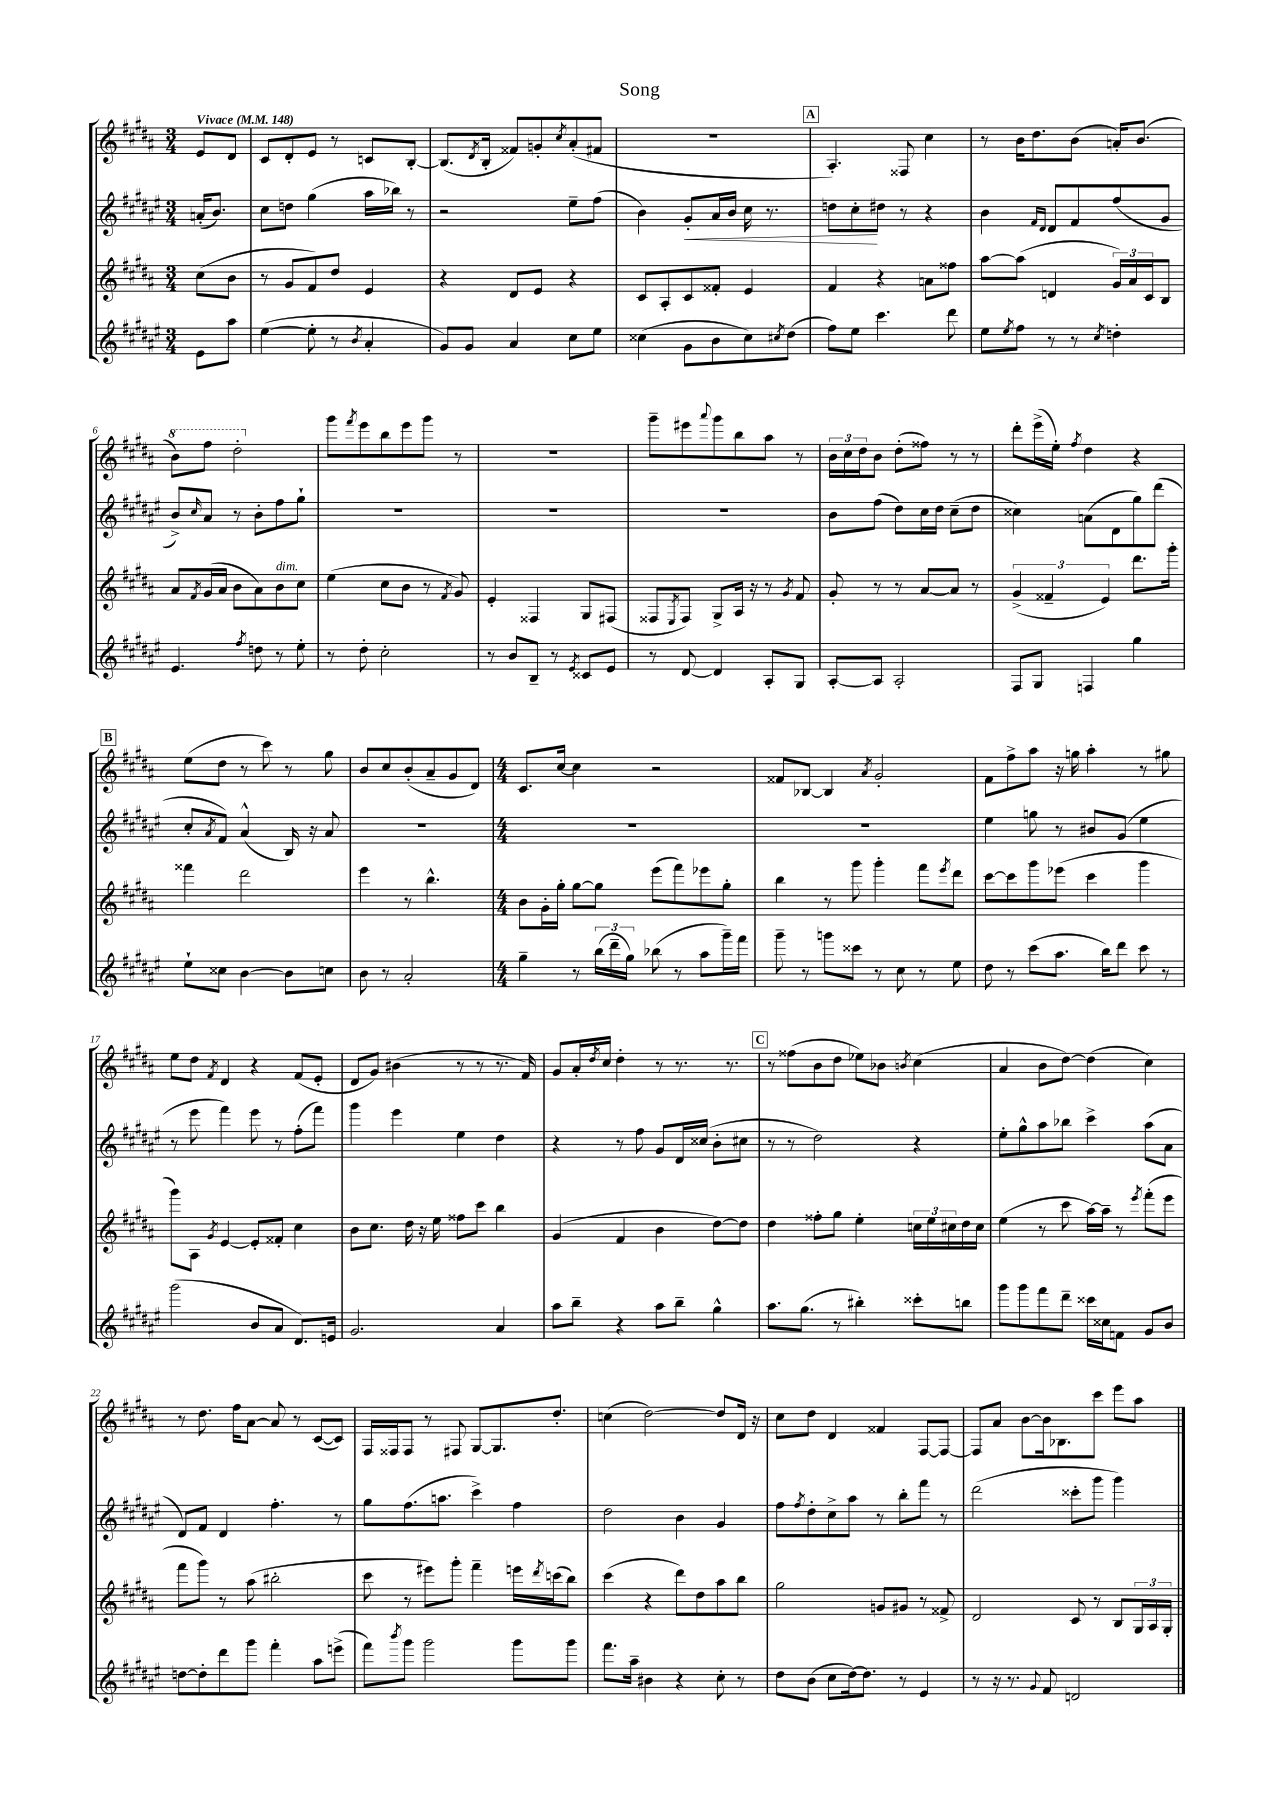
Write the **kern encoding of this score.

**kern	**kern	**kern	**kern
*staff4	*staff3	*staff2	*staff1
*clefG2	*clefG2	*clefG2	*clefG2
*k[f#c#g#d#a#e#]	*k[f#c#g#d#a#]	*k[f#c#g#d#a#e#]	*k[f#c#g#d#a#]
*M3/4	*M3/4	*M3/4	*M3/4
*MM148	*MM148	*MM148	*MM148
8e#	(8cc#	(16a'	8e
.	.	8.b)	.
8aa#	8b	.	8d#
=	=	=	=
([4ee#	8r	8cc#	8c#
.	8g#	8dd	8d#'
8ee#']	8f#)	(4gg#	8e
8r	8dd#	.	8r
8qb	.	.	.
4a#'	4e	16aa#	8c
.	.	16bb-)	.
.	.	8r	[8B'
=	=	=	=
8g#)	4r	2r	(8.B]
8g#	.	.	.
.	.	.	8qd#
.	.	.	16B'
4a#	8d#	.	8f##)
.	8e	.	8g'
.	.	.	8qcc#
8cc#	4r	8ee#~	(8a#'
8ee#	.	(8ff#	8f#
=	=	=	=
(4cc##	8c#	4b)	2.r
.	8A#'	.	.
8g#	8c#	8g#'	.
8b	8f##'	16a#	.
.	.	16b	.
8cc##)	4e	16cc#	.
.	.	8.r	.
8qcc#	.	.	.
(8dd#	.	.	.
=	=	=	=
8ff#)	4f#	8dd	4.A#')
8ee#	.	8cc#'	.
4.ccc#	4r	8dd#	.
.	.	8r	8F##
.	8a	4r	4cc#
8ddd#	8ff##	.	.
=	=	=	=
8ee#	[8aa#	4b	8r
8qee#	.	.	.
8ff#	(8aa#]	.	16b
.	.	.	8.dd#
.	.	16qqf#	.
.	.	16qqd#	.
8r	4d	8d#	.
8r	.	8f#	(8b
8qcc#	.	.	.
4dd'	24g#)	(8ff#	16a')
.	24a#	.	.
.	.	.	(8.b
.	24c#	.	.
.	8B	8g#	.
=	=	=	=
4.e#	8a#	8b^)	8bb)
.	8qf#	16qqcc#	.
.	(16g#	8a#	8fff#
.	16a#	.	.
.	8b	8r	2ddd#'
8qff#	.	.	.
8dd	8a#)	8b'	.
8r	8b	8ff#	.
8ee#'	8cc#	8gg#`	.
=	=	=	=
8r	(4ee	2.r	8ggg#
.	.	.	8qfff#
8dd#'	.	.	8eee
2cc#'	8cc#	.	8bb
.	8b	.	8eee
.	8r	.	8ggg#
.	8qf#	.	.
.	8g#)	.	8r
=	=	=	=
8r	4e'	2.r	2.r
8b	.	.	.
8B~	4F##	.	.
8r	.	.	.
8qe#	.	.	.
8c##	8G#	.	.
8e#	(8F#	.	.
=	=	=	=
8r	8F##	2.r	8ggg#~
.	8qE	.	.
[8d#	8F##)	.	8eee#
.	.	.	8qqaaa#
4d#]	8G#^	.	8ggg#
.	16A#	.	8bb
.	16r	.	.
8A#'	8r	.	8aa#
.	8qg#	.	.
8G#	8f#	.	8r
=	=	=	=
[8A#'	8g#'	8b	24b
.	.	.	24cc#
.	.	.	24dd#
8A#]	8r	(8ff#	8b
2A#'	8r	8dd#)	(8dd#'
.	[8a#	16cc#	8ff##)
.	.	16dd#	.
.	8a#]	(8cc#~	8r
.	8r	8dd#	8r
=	=	=	=
8F#	(6g#^	4cc##)	8ddd#'
8G#	.	.	(16eee^
.	6f##~	.	.
.	.	.	16ee')
.	.	.	8qff#
4F	.	(8a	4dd#
.	6e)	.	.
.	.	8d#	.
4gg#	8.ddd#	8gg#)	4r
.	.	(8ddd#	.
.	16ggg#'	.	.
=	=	=	=
8ee#`	4fff##	8cc#'	(8ee
.	.	8qa#	.
8cc##	.	8f#)	8dd#
[4b	2ddd#	(4a#^^	8r
.	.	.	8ccc#)
8b]	.	16B)	8r
.	.	16r	.
8cc	.	8a#	8gg#
=	=	=	=
8b	4eee	2.r	8b
8r	.	.	8cc#
2a#'	8r	.	(8b'
.	4.bb^^	.	8a#~
.	.	.	8g#
.	.	.	8d#)
=	=	=	=
*M4/4	*M4/4	*M4/4	*M4/4
4gg#~	8b	1r	8.c#
.	16g#'	.	.
.	16gg#'	.	[16cc#
8r	[8gg#	.	4cc#]
(24bb	8gg#]	.	.
24ddd#~	.	.	.
24gg#)	.	.	.
(8bb-	(8eee	.	2r
8r	8fff#)	.	.
8aa#	8eee-	.	.
16ggg#~)	8gg#'	.	.
16fff#	.	.	.
=	=	=	=
8ggg#~	4bb	1r	8f##
8r	.	.	[8B-
8ggg	8r	.	4B-]
8ccc##	8ggg#	.	.
.	.	.	8qa#
8r	4ggg#'	.	2g#'
8cc#	.	.	.
8r	8fff#	.	.
.	8qeee	.	.
8ee#	8ddd#	.	.
=	=	=	=
8dd#	[8ccc#	4ee#	8f#
8r	8ccc#]	.	8ff#^
(8ccc#	8ggg#	8gg	8aa#
8.aa#	(8eee-	8r	16r
.	.	.	16gg
.	4ccc#	8b#	4aa#'
16bb)	.	.	.
8ddd#	.	(8g#	.
8ccc#	4ggg#	4ee#	8r
8r	.	.	8gg#
=	=	=	=
(2ggg#	8ggg#)	8r	8ee
.	8A#	8eee#	8dd#
.	8qg#	.	8qf#
.	[4e	4fff#)	4d#
8b	8e']	8eee#	4r
8a#	8f##'	8r	.
8.d#)	4cc#	(8ff#'	(8f#
.	.	8fff#)	8e'
16e	.	.	.
=	=	=	=
2.g#	8b	4ggg#	8d#
.	8.cc#	.	8g#)
.	.	4eee#	(4b#
.	16dd#	.	.
.	16r	.	.
.	16ee	.	.
.	8ff##	4ee#	8r
.	8ccc#	.	8r
4a#	4bb	4dd#	8.r
.	.	.	16f#)
=	=	=	=
8aa#	(4g#	4r	8g#
8bb~	.	.	16a#'
.	.	.	8qdd#
.	.	.	16cc#
4r	4f#	8r	4dd#'
.	.	8ff#	.
8aa#	4b	8g#	8r
8bb~	.	16d#	8.r
.	.	(16cc##	.
4gg#^^	[8dd#)	8b'	.
.	.	.	8.r
.	8dd#]	8cc#	.
=	=	=	=
8.aa#	4dd#	8r	8r
.	.	8r	(8ff##
(8.gg#	.	.	.
.	8ff##'	2dd#)	8b
8r	8gg#	.	8dd#
4bb#')	4ee'	.	8ee-)
.	.	.	8b-
.	.	.	8qb
8ccc##'	24cc	4r	(4cc#
.	24ee	.	.
.	24cc#	.	.
8bb	16dd#	.	.
.	16cc#	.	.
=	=	=	=
8ggg#	(4ee	8ee#'	4a#
8ggg#	.	8gg#^^	.
8fff#	8r	8aa#	8b
8ddd#~	8ccc#	8bb-	[8dd#)
16ccc##	[16aa#)	4ccc#^	(4dd#]
16cc##	16aa#~]	.	.
8f	8r	.	.
.	8qeee	.	.
8g#	(8fff#'	(8aa#	4cc#)
8b	8eee	8a#	.
=	=	=	=
[8dd	8fff#	8d#)	8r
8dd']	8ggg#)	8f#	8.dd#
8ddd#	8r	4d#	.
.	.	.	16ff#
8ggg#	(8aa#	.	[8a#
4fff#'	2bb#'	4.ff#'	8a#]
.	.	.	8r
8aa#	.	.	([8c#
(8eee^	.	8r	8c#])
=	=	=	=
8fff#)	8ccc#	8gg#	16F#
.	.	.	16F##
8qbbb	.	.	.
8ggg#	8r	(8.ff#	8F##
2ggg#	8eee#)	.	8r
.	.	8.aa	.
.	8ggg#'	.	8F#
.	4fff#~	4ccc#^)	[8G#
.	.	.	8.G#]
8ggg#	16eee	4ff#	.
.	8qddd#	.	.
.	(16ccc	.	8.dd#'
8ggg#	8bb)	.	.
=	=	=	=
8.fff#	(4ccc#	2dd#	(4cc
16aa#~	.	.	.
4b#	4r	.	[2dd#)
4r	8ddd#)	4b	.
.	8dd#	.	.
8cc#'	8aa#	4g#	8dd#]
8r	8bb	.	16d#
.	.	.	16r
=	=	=	=
8dd#	2gg#	8ff#	8cc#
.	.	8qff#	.
(8b	.	8dd#'	8dd#
8cc#	.	8cc#^	4d#
[16dd#)	.	8aa#	.
8.dd#]	.	.	.
.	8g	8r	4f##
8r	8g#	8bb'	.
4e#	8r	8fff#	[8F#
.	8f##^	8r	8F#_
=	=	=	=
8r	2d#	(2ddd#	8F#]
16r	.	.	8a#
8.r	.	.	.
.	.	.	[8b
8qqg#	.	.	.
8f#	.	.	16b]
.	.	.	8.B-
2d	8c#	8ccc##'	.
.	8r	8ggg#	8ccc#
.	8B	4ggg#)	8eee
.	24G#	.	8aa#
.	24A#	.	.
.	24G#'	.	.
==	==	==	==
*-	*-	*-	*-
